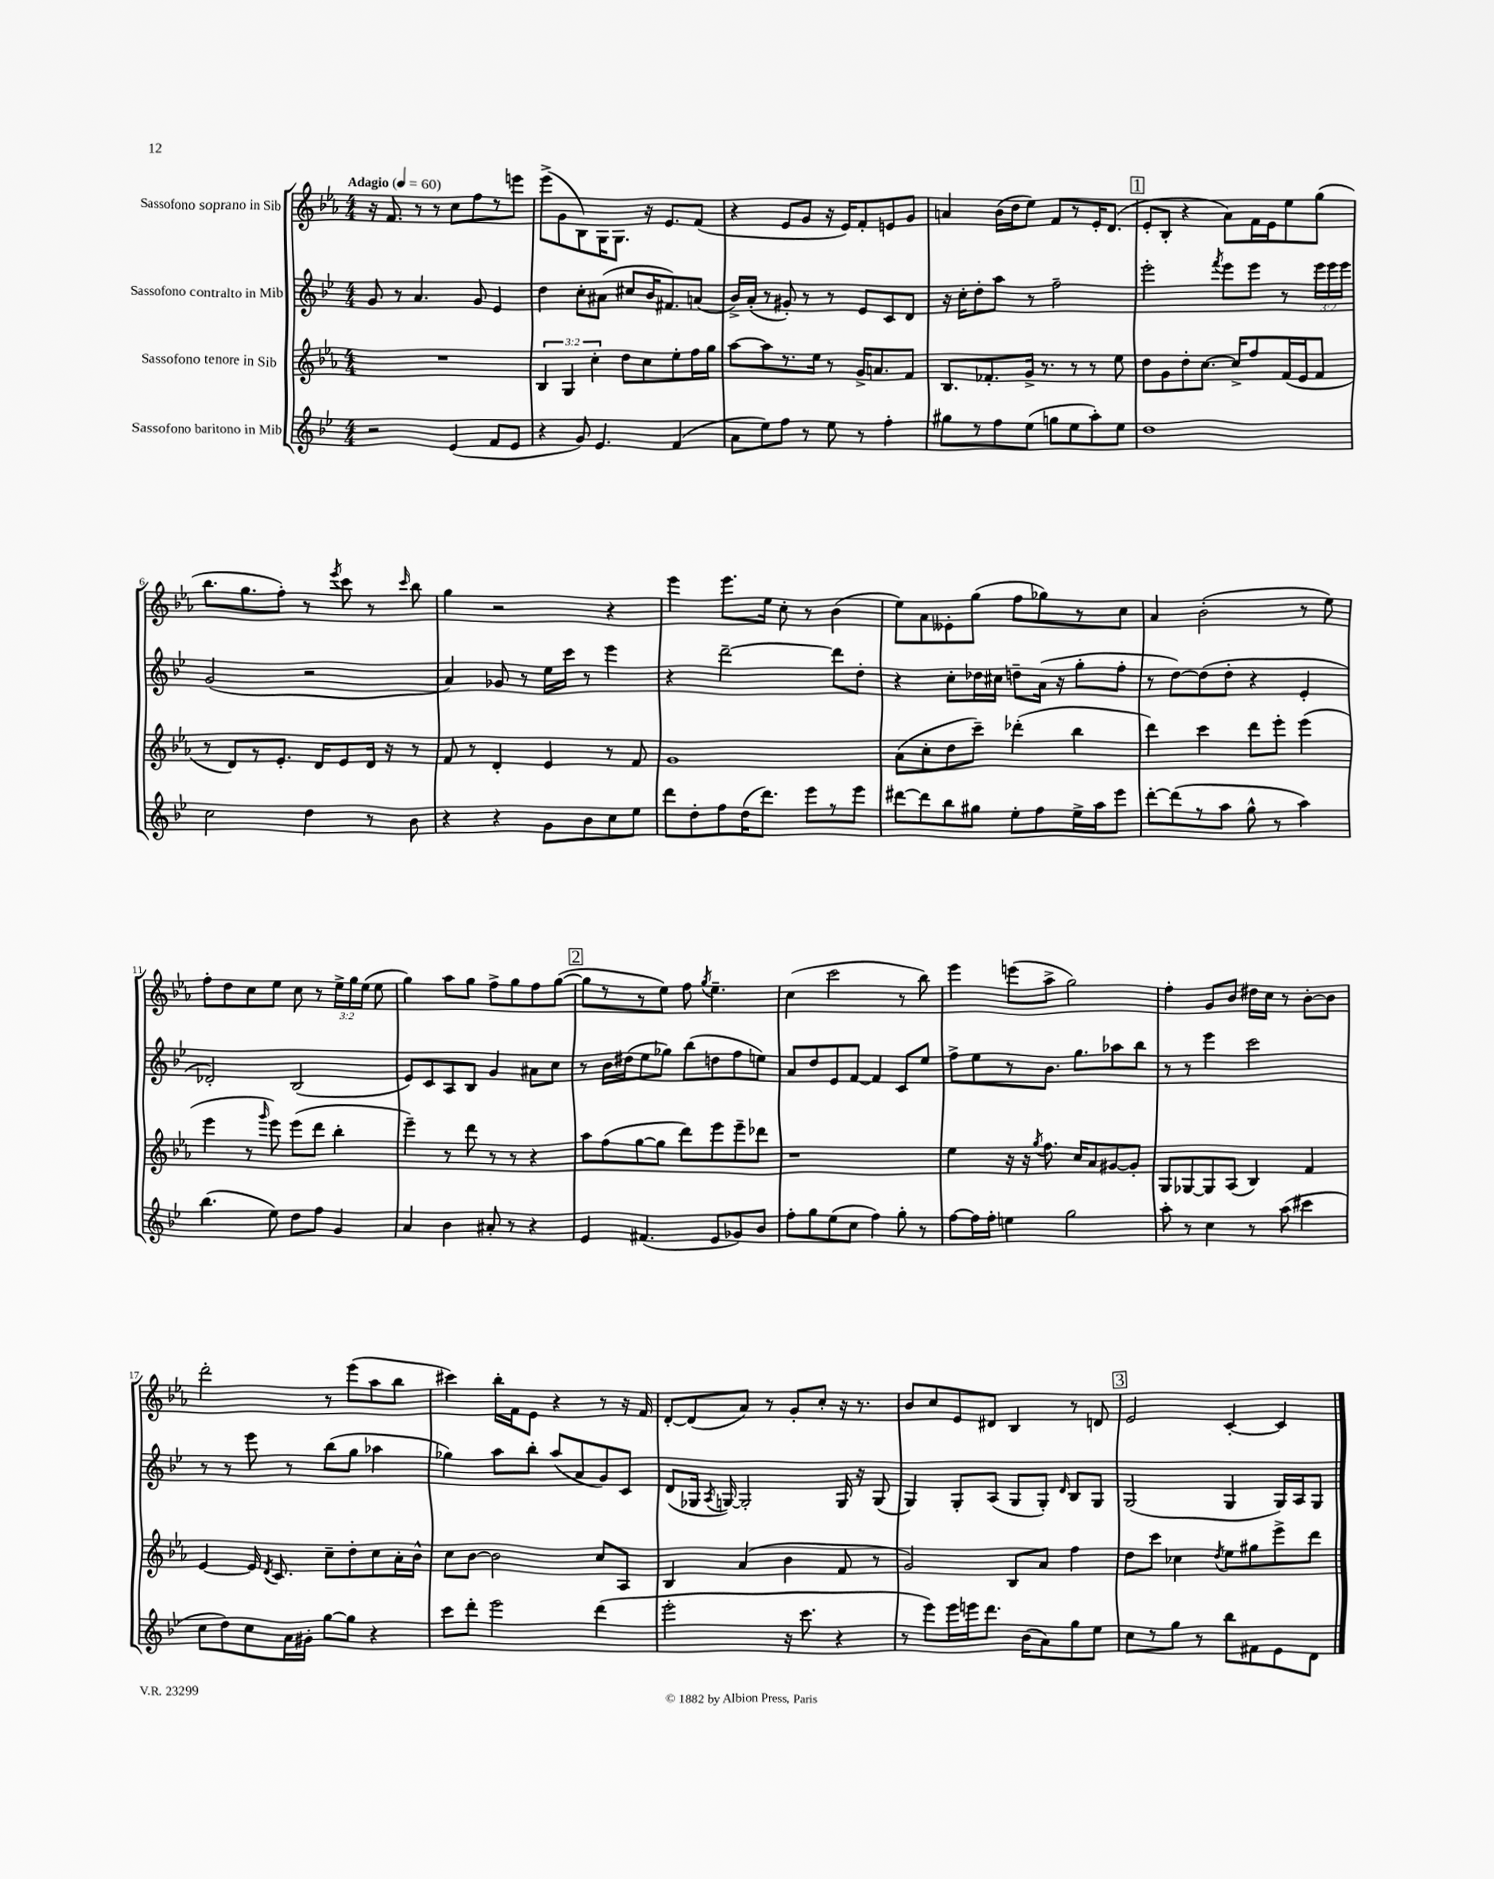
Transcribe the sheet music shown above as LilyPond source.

<<
\new StaffGroup <<
\new Staff = "s0" \with { instrumentName = "Sassofono soprano in Sib" } {
    \clef treble \key ees \major \numericTimeSignature \time 4/4 \override Staff.TupletNumber.text = #tuplet-number::calc-fraction-text \tempo "Adagio" 4 = 60
    \autoBeamOff r16 f'8. r8 r8 c''8[ f''8 r8 e'''8] |
    ees'''8[->( g'8 bes8) g16 g8.] r16 ees'8.[ f'8]( |
    r4 ees'8[ g'8] r16 ees'16[) f'8-. e'8 g'8] |
    a'4 bes'16[( d''16 ees''8]) f'8[ r8 ees'16-. d'8.]( |
    \mark \markup { \box "1" } ees'8[-. bes8]-. r4 aes'8[) f'16 ees'16 ees''8 g''8]( |
    bes''8.[ g''8. f''8]-.) r8 \acciaccatura { ees'''8 } c'''8 r8 \grace { c'''16 } bes''8 |
    g''4 r2 r4 |
    ees'''4 ees'''8.[ ees''16] c''8-. r8 bes'4( |
    ees''8[) aes'8 eeses'8-. g''8]( f''8[ ges''8) r8 c''8] |
    aes'4 bes'2-.( r8 ees''8) |
    f''8[-. d''8 c''8 ees''8] c''8 r8 \tuplet 3/2 { ees''16[-> g''16 ees''16]( } ees''8 |
    g''4) aes''8[ g''8] f''8[-> g''8 f''8 g''8]~( |
    \mark \markup { \box "2" } g''8[ r8 r8 ees''8]) f''8 \acciaccatura { g''8 } ees''4.-- |
    c''4( c'''2 r8 bes''8) |
    ees'''4 e'''8[( aes''8]-> g''2) |
    f''4-. g'8[ bes'8] dis''16[ c''16] r8 bes'8[~-. bes'8] |
    d'''2-. r8 ees'''8[( aes''8 bes''8] |
    cis'''4) bes''16[-. f'16 ees'8] r4 r8 r16 f'16 |
    d'8[~-. d'8( aes'8]) r8 g'8[-. c''8]-. r16 r8. |
    bes'8[ c''8 ees'8 dis'8] bes4 r8 d'8 |
    \mark \markup { \box "3" } ees'2 c'4~-. c'4 \bar "|." |
}
\new Staff = "s1" \with { instrumentName = "Sassofono contralto in Mib" } {
    \clef treble \key bes \major \numericTimeSignature \time 4/4 \override Staff.TupletNumber.text = #tuplet-number::calc-fraction-text
    \autoBeamOff g'8 r8 a'4. g'8 ees'4 |
    d''4 c''8[-. ais'8]( cis''8[ bes'16 fis'8.) a'8]( |
    bes'16[->) a'16]-.( r8 gis'8-.) r8 r8 ees'8[ c'8 d'8] |
    r16 c''16[-. d''8-. a''8] r8 f''2-- |
    \mark \markup { \box "1" } ees'''2-. \acciaccatura { f'''8 } ees'''8[ ees'''8] r8 \tuplet 3/2 { ees'''16[ ees'''16 ees'''16] } |
    g'2( r2 |
    a'4) ges'8 r8 ees''16[ c'''16] r8 ees'''4 |
    r4 d'''2~-- d'''8[ d''8]-. |
    r4 c''8[-. des''16 cis''16] d''8[-- a'16]( r16 g''8[-. f''8]-. |
    r8 d''8[~) d''8( d''8]-. r4 ees'4-. |
    des'2-.) bes2( |
    ees'8[) c'8 a8 bes8] g'4 ais'8[ c''8] |
    \mark \markup { \box "2" } r8 bes'16[ dis''16( ees''8 ges''8]) bes''8[( d''8 f''8 e''8]) |
    a'8[ d''8 ees'8 f'8]~ f'4 c'8[ ees''8] |
    f''8[-> ees''8 r8 bes'8.] g''8.[ aes''8 bes''8] |
    r8 r8 ees'''4 c'''2 |
    r8 r8 ees'''8 r8 bes''8[( g''8] aes''4 |
    ges''4) a''8[ bes''8]-. a''8[( a'8 g'8) c'8] |
    d'8[( ges16] \acciaccatura { a8 } g16~) g2-. g16 r16 g8( |
    g4) g8[-. a8]( g8[ g8]-.) \grace { d'16 } bes8[ g8] |
    \mark \markup { \box "3" } g2( g4 g16[) a16 g8] \bar "|." |
}
\new Staff = "s2" \with { instrumentName = "Sassofono tenore in Sib" } {
    \clef treble \key ees \major \numericTimeSignature \time 4/4 \override Staff.TupletNumber.text = #tuplet-number::calc-fraction-text
    \autoBeamOff R1 |
    \tuplet 3/2 { bes4 g4 c''4-. } d''8[ c''8 ees''8-. f''16 g''16] |
    aes''8[~ aes''8 r8. ees''16] r8 g'16[-> a'8. f'8] |
    bes8.[ fes'8.-. g'16]-> r8. r8 r8 ees''8 |
    \mark \markup { \box "1" } d''8[ g'8 d''8-. c''8.]~ c''16[-> f''8 f'16( ees'16 f'8] |
    r8 d'8[) r8 ees'8.]-. d'16[ ees'8 d'16] r16 r8 |
    f'8 r8 d'4-. ees'4 r8 f'8 |
    g'1 |
    aes'8[( c''8-. d''8 c'''8]--) des'''4-.( bes''4 |
    d'''4) c'''4 d'''8[ ees'''8]-. ees'''4( |
    ees'''4 r8 \grace { g'''16 } ees'''8) ees'''8[( d'''8] bes''4-. |
    ees'''4--) r8 d'''8 r8 r8 r4 |
    \mark \markup { \box "2" } aes''8[ f''8( g''8~ g''8] d'''8[) ees'''8 ees'''8-- des'''8] |
    r1 |
    ees''4 r16 r16 \acciaccatura { g''8 } f''8. c''16[ aes'8 gis'8~ gis'8]-. |
    g8[ ges8~ ges8 aes8]( bes4) f'4 |
    ees'4~ ees'16 \acciaccatura { d'8 } c'8. c''8[-- d''8-. c''8 aes'16-. bes'16]-^ |
    c''8[ bes'8]~ bes'2 c''8[ aes8] |
    bes4 aes'4( bes'4 f'8 r8 |
    g'2) bes8[ aes'8] f''4 |
    \mark \markup { \box "3" } d''8[ c'''8] ces''4 \acciaccatura { d''8 } ees''8[ gis''8 ees'''8-> d'''8] \bar "|." |
}
\new Staff = "s3" \with { instrumentName = "Sassofono baritono in Mib" } {
    \clef treble \key bes \major \numericTimeSignature \time 4/4
    \autoBeamOff r2 ees'4( f'8[ ees'8] |
    r4 g'8) ees'4. f'4( |
    a'8[ ees''8) f''8] r8 ees''8 r8 f''4-. |
    gis''8[ r8 f''8 ees''8]( g''8[ ees''8 a''8-.) ees''8] |
    \mark \markup { \box "1" } d''1 |
    c''2 d''4 r8 bes'8 |
    r4 r4 g'8[ bes'8 c''8 ees''8] |
    d'''8[ d''8-. f''8 d''16( d'''8.]) ees'''8[ r8 ees'''8] |
    dis'''8[~ dis'''8 bes''8 gis''8] ees''8[-. f''8 ees''16-> a''16 ees'''8] |
    d'''8[~-. d'''8( r8 a''8] g''8-^ r8 a''4) |
    bes''4.( ees''8) d''8[ f''8] g'4 |
    a'4 bes'4 ais'8-. r8 r4 |
    \mark \markup { \box "2" } ees'4 fis'4.( ees'8[ ges'8) bes'8] |
    f''8[-. g''8 ees''8( c''8] f''4) g''8-. r8 |
    f''8[~ f''16 f''16]-. e''4 g''2 |
    a''8-. r8 c''4 r8 a''8( cis'''4 |
    c''8[ d''8) c''8 a'16 gis'16]-. g''8[~ g''8] r4 |
    c'''8[ d'''8]-. ees'''2 d'''4( |
    ees'''2-. r16 c'''8. r4 |
    r8 ees'''8[) ees'''16 e'''16 d'''8.] bes'16[( a'8) g''8 ees''8] |
    \mark \markup { \box "3" } c''8[ r8 g''8] r8 bes''8[ fis'8 ees'8 d'8] \bar "|." |
}
>>
>>
